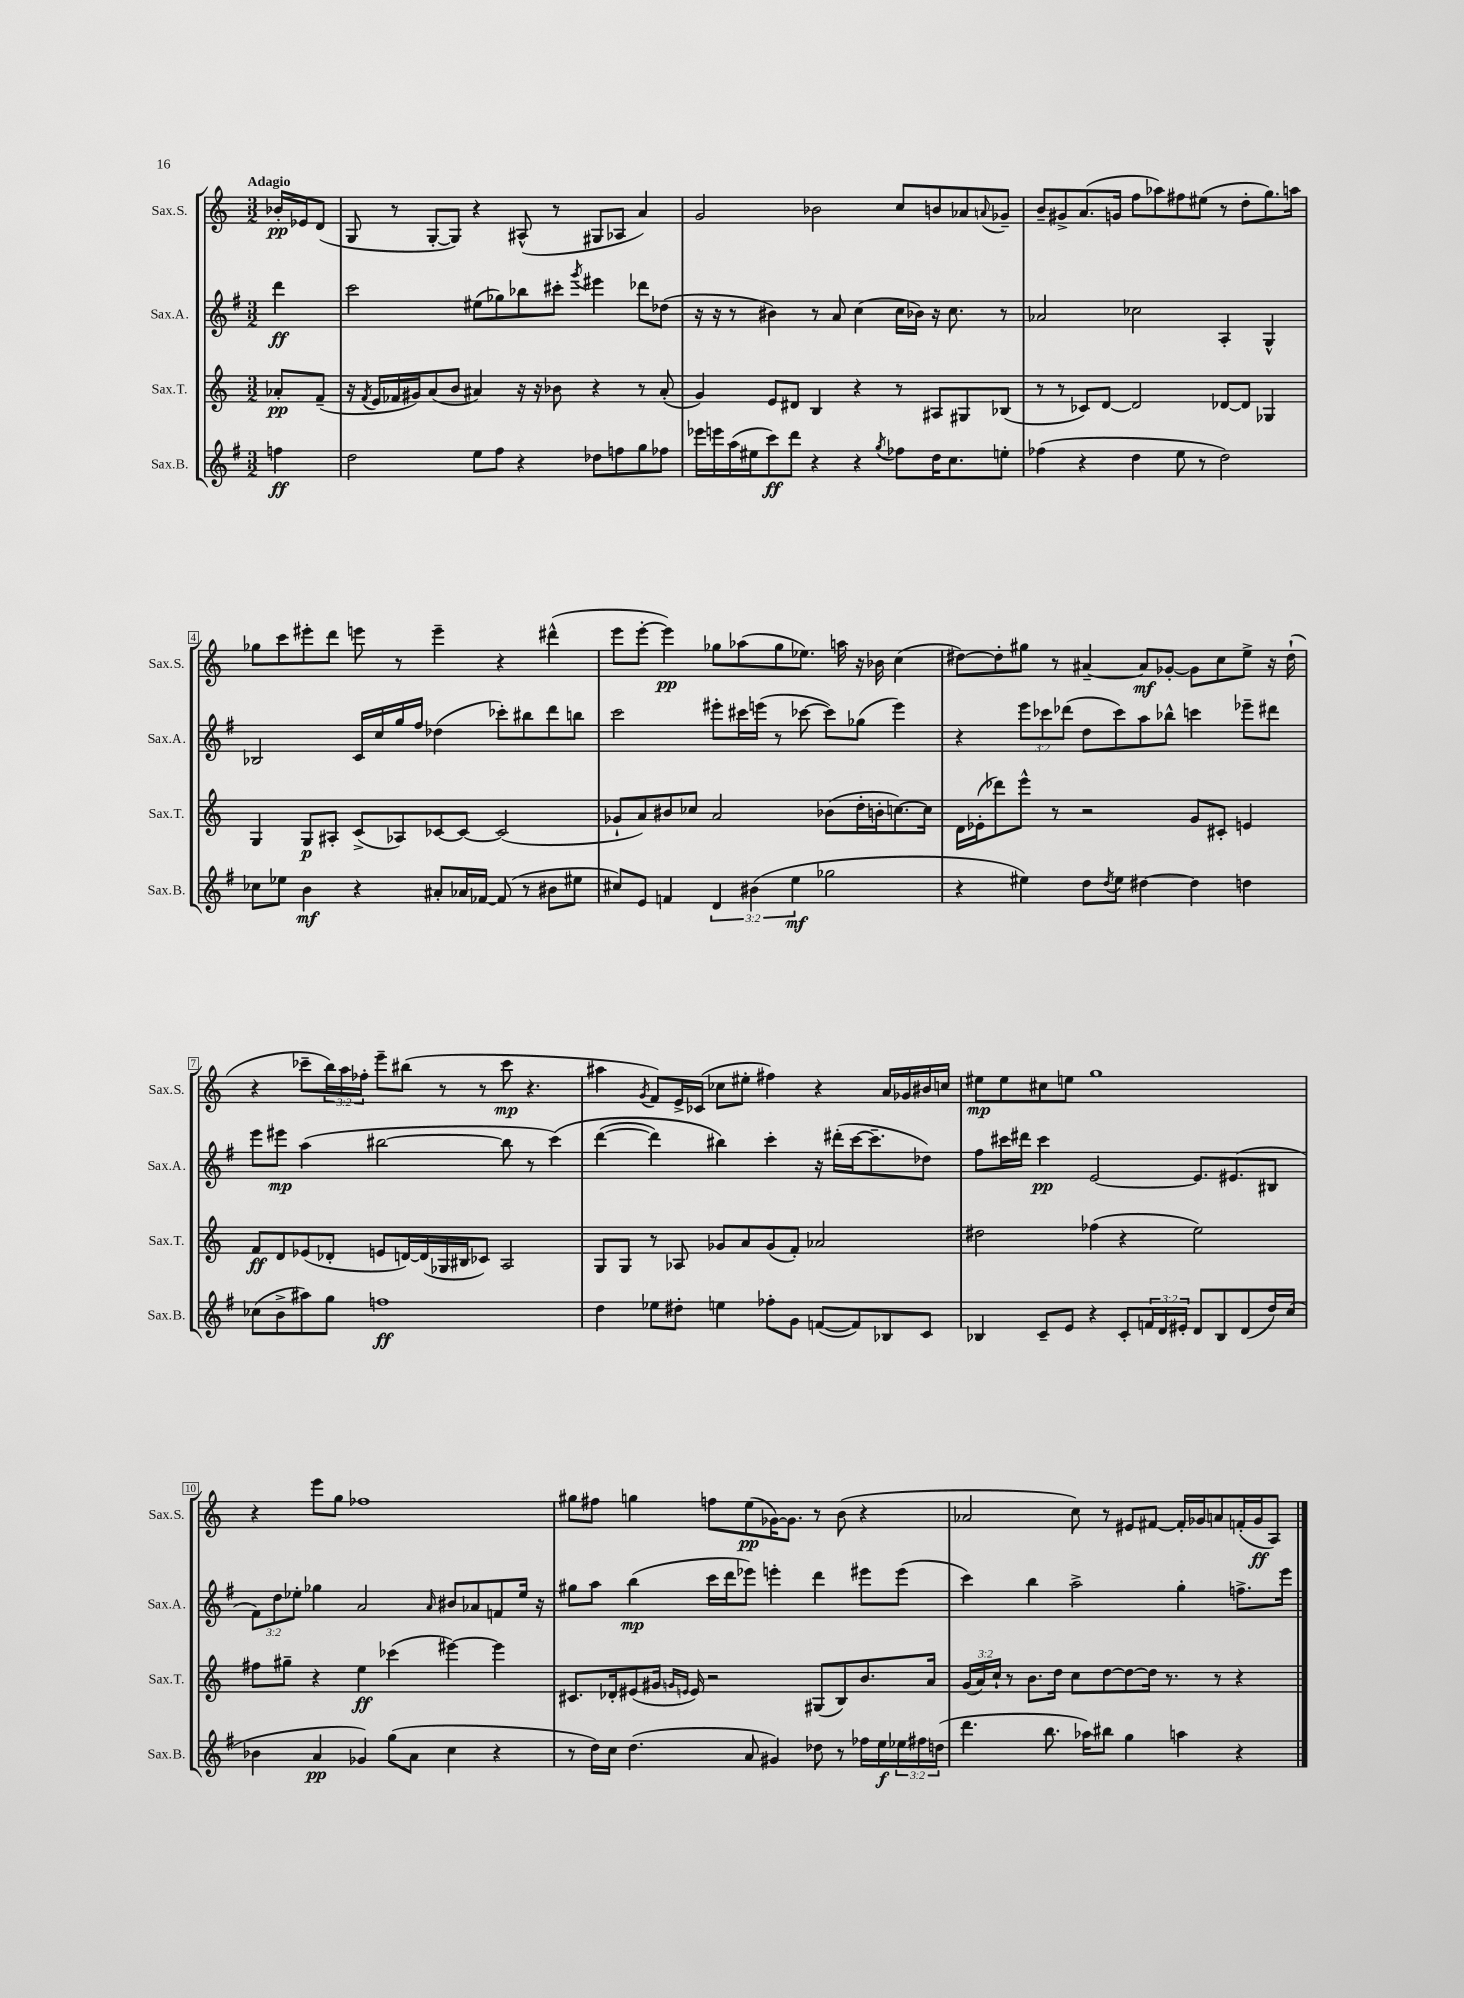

**kern	**dynam	**kern	**dynam	**kern	**dynam	**kern	**dynam
*part4	*part4	*part3	*part3	*part2	*part2	*part1	*part1
*staff4	*staff4	*staff3	*staff3	*staff2	*staff2	*staff1	*staff1
*I"Sax.B.	*	*I"Sax.T.	*	*I"Sax.A.	*	*I"Sax.S.	*
*I'Sax.B.	*	*I'Sax.T.	*	*I'Sax.A.	*	*I'Sax.S.	*
*clefG2	*	*clefG2	*	*clefG2	*	*clefG2	*
*k[f#]	*	*k[]	*	*k[f#]	*	*k[]	*
*M3/2	*	*M3/2	*	*M3/2	*	*M3/2	*
=	=	=	=	=	=	=	=
!	!	!	!	!	!	!LO:TX:a:B:t=Adagio	!
4ffn\	ff	8a-X'/L	pp	4ddd\	ff	16b-X'/LL	pp
.	.	.	.	.	.	16e-X/J	.
.	.	(8f~/J	.	.	.	(8d/J	.
=1	=1	=1	=1	=1	=1	=1	=1
2dd\	.	16r	.	2ccc\	.	8G/	.
.	.	8qf/	.	.	.	.	.
.	.	16e/LL	.	.	.	.	.
.	.	16f-X/	.	.	.	8r	.
.	.	16g#X/J)	.	.	.	.	.
.	.	(8a/	.	.	.	[8G'/L	.
.	.	8b/J	.	.	.	8G/J])	.
8ee\L	.	4a#X/)	.	(8ee#X\L	.	4r	.
8ff#\J	.	.	.	8gg-X\)	.	.	.
4r	.	16r	.	8bb-X\	.	(8A#X^^/	.
.	.	16r	.	.	.	.	.
.	.	8b-X\	.	8ccc#X'\J	.	8r	.
.	.	.	.	8qggg/	.	.	.
8dd-X\L	.	4r	.	4eee#X\	.	8G#X/L	.
8ffn\	.	.	.	.	.	8A-X/J	.
8gg\	.	8r	.	8ddd-X\L	.	4a/)	.
8ff-X\J	.	(8a#'/	.	(8dd-X\J	.	.	.
=2	=2	=2	=2	=2	=2	=2	=2
16eee-X\LL	.	4g/)	.	16r	.	2g/	.
16eeen\	.	.	.	16r	.	.	.
(16aa\	.	.	.	8r	.	.	.
16ee#X\J	.	.	.	.	.	.	.
8ccc\)	ff	8e/L	.	4b#X\)	.	.	.
8ddd\J	.	8d#X/J	.	.	.	.	.
4r	.	4B/	.	8r	.	2b-X\	.
.	.	.	.	8a/	.	.	.
4r	.	4r	.	(4cc\	.	.	.
8qgg/	.	.	.	.	.	.	.
8ff-X\L	.	8r	.	16cc\LL	.	8cc/L	.
.	.	.	.	16b-X\JJ)	.	.	.
16dd\K	.	8A#X/L	.	16r	.	8bn/	.
8.cc\	.	.	.	8.cc\	.	.	.
.	.	8G#X/	.	.	.	8a-X/	.
.	.	.	.	.	.	8qqan/	.
8een'\J	.	(8B-X/J	.	8r	.	8g-X~/J	.
=3	=3	=3	=3	=3	=3	=3	=3
(4ff-X\	.	8r	.	2a-X/	.	8b~/L	.
.	.	8r	.	.	.	8g#X^/	.
4r	.	8c-X/L)	.	.	.	(8.a/	.
.	.	[8d/J	.	.	.	.	.
.	.	.	.	.	.	16gn/Jk	.
4dd\	.	2d/]	.	2cc-X\	.	8ff\L	.
.	.	.	.	.	.	8aa-X\)	.
8ee\	.	.	.	.	.	8ff#X\	.
8r	.	.	.	.	.	(8ee#X\J	.
2dd\)	.	[8d-X/L	.	4A'/	.	8r	.
.	.	8d-/J]	.	.	.	8dd'\L	.
.	.	4G-X/	.	4G^^/	.	8.gg\)	.
.	.	.	.	.	.	16aan\Jk	.
!!LO:LB:g=z
=4	=4	=4	=4	=4	=4	=4	=4
8cc-X\L	.	4G/	.	2B-X/	.	8gg-X\L	.
8ee-X\J	.	.	.	.	.	8ccc\	.
4b\	mf	8G/L	p	.	.	8eee#X'\	.
.	.	8A#X'/J	.	.	.	8ddd\J	.
4r	.	(8c^/L	.	16c/LL	.	8eeen\	.
.	.	.	.	16cc/	.	.	.
.	.	8A-X/)	.	16gg/	.	8r	.
.	.	.	.	16ff#/JJ	.	.	.
8a#X'/L	.	[8c-X/	.	(4dd-X\	.	4eee~\	.
16a-X/L	.	8c-/J_	.	.	.	.	.
[16f-X/JJ	.	.	.	.	.	.	.
(8f-/]	.	(2c-/]	.	8ccc-X'\L)	.	4r	.
8r	.	.	.	8bb#X\	.	.	.
8b#X\L	.	.	.	8ddd\	.	(4ddd#X^^\	.
8ee#X\J	.	.	.	8bbn\J	.	.	.
=5	=5	=5	=5	=5	=5	=5	=5
8cc#X/L)	.	8g-X`/L	.	2ccc\	.	8eee\L	.
8e/J	.	8a/)	.	.	.	[8eee'\J	.
4fn/	.	8b#X/	.	.	.	4eee\])	pp
.	.	8cc-X/J	.	.	.	.	.
6d/	.	2a/	.	8eee#X'\L	.	8gg-X\L	.
.	.	.	.	16ccc#X\L	.	(8aa-X\	.
(6b#X\	.	.	.	.	.	.	.
.	.	.	.	(16eeen\JJ	.	.	.
.	.	.	.	8r	.	8gg-\	.
6ee\	mf	.	.	.	.	.	.
.	.	.	.	[8ccc-X\	.	8.ee-X\J)	.
2gg-X\	.	(8b-X\L	.	8ccc-\L])	.	.	.
.	.	.	.	.	.	16aan\	.
.	.	16dd'\L	.	(8gg-X\J	.	16r	.
.	.	16bn'\J	.	.	.	16b-X\	.
.	.	[8.ccn\)	.	4eee\)	.	(4cc\	.
.	.	16cc\Jk]	.	.	.	.	.
=6	=6	=6	=6	=6	=6	=6	=6
4r	.	16d\LL	.	4r	.	[8dd#X\L)	.
.	.	(16e-X'\J	.	.	.	.	.
.	.	8ddd-X\)	.	.	.	8dd#'\]	.
4ee#X\)	.	8eee^^\J	.	12eee\L	.	8gg#X\J	.
.	.	.	.	12ccc-X\	.	.	.
.	.	8r	.	.	.	8r	.
.	.	.	.	(12ddd-X\J	.	.	.
8dd\L	.	2r	.	8dd\L	.	[4a#X~/	.
8qdd/	.	.	.	.	.	.	.
8ee#\J	.	.	.	8ccc-\)	.	.	.
[4dd#X\	.	.	.	8aa\	.	8a#/L]	mf
.	.	.	.	8bb-X^^\J	.	[8g-X'/J	.
4dd#\]	.	8g/L	.	4cccn\	.	8g-\L]	.
.	.	8c#X'/J	.	.	.	8cc\	.
4ddn\	.	4en/	.	8eee-X~\L	.	8ee^\J	.
.	.	.	.	8ddd#X\J	.	16r	.
.	.	.	.	.	.	(16dd#`\	.
!!LO:LB:g=z
=7	=7	=7	=7	=7	=7	=7	=7
(8cc-X\L	.	8f/L	ff	8eee\L	.	4r	.
8b^\	.	8d/	.	8eee#X\J	mp	.	.
8aa#X\)	.	(8e-X/	.	(4aa\	.	8ccc-X~\L	.
8gg\J	.	8d-X'/J	.	.	.	24bb\L)	.
.	.	.	.	.	.	24aa\	.
.	.	.	.	.	.	24ff-X'\JJ	.
1ffn	ff	8en/L	.	[2bb#X\	.	8eee~\L	.
.	.	[16dn/L)	.	.	.	(8bb#X\J	.
.	.	(16d/]	.	.	.	.	.
.	.	16G-X/	.	.	.	8r	.
.	.	16B#X/J	.	.	.	.	.
.	.	8c-X/J)	.	.	.	8r	.
.	.	2A/	.	8bb#\]	.	8ccc-\	mp
.	.	.	.	8r	.	4.r	.
.	.	.	.	(4ccc\)	.	.	.
=8	=8	=8	=8	=8	=8	=8	=8
4dd\	.	8G/L	.	([4ddd\	.	4aa#X\	.
.	.	8G/J	.	.	.	.	.
.	.	.	.	.	.	8qg/	.
8ee-X\L	.	8r	.	4ddd\])	.	8f/L)	.
8dd#X'\J	.	8A-X/	.	.	.	16e^/L	.
.	.	.	.	.	.	(16c-X/JJ	.
4een\	.	8g-X/L	.	4bb#X\)	.	8cc-X\L	.
.	.	8a/	.	.	.	8ee#X'\J	.
8ff-X'\L	.	(8g-/	.	4ccc'\	.	4ff#X\)	.
8g\J	.	8f'/J)	.	.	.	.	.
([8fn/L	.	2a-X/	.	16r	.	4r	.
.	.	.	.	(16ddd#X'\LL	.	.	.
8f/])	.	.	.	[16ccc\J	.	.	.
.	.	.	.	8.ccc~\]	.	.	.
8B-X/	.	.	.	.	.	16a/LL	.
.	.	.	.	.	.	16g-X/	.
8c/J	.	.	.	8dd-X\J)	.	16b#X/	.
.	.	.	.	.	.	16ccn/JJ	.
=9	=9	=9	=9	=9	=9	=9	=9
4B-X/	.	2dd#X\	.	8ff#\L	.	8ee#X\L	mp
.	.	.	.	16ccc#X\L	.	8ee#\	.
.	.	.	.	16ddd#X\JJ	.	.	.
8c~/L	.	.	.	4ccc#\	pp	8cc#X\	.
8e/J	.	.	.	.	.	8een\J	.
4r	.	(4ff-X\	.	[2e/	.	1gg	.
8c'/L	.	4r	.	.	.	.	.
24fn/L	.	.	.	.	.	.	.
24d/	.	.	.	.	.	.	.
24e#X'/JJ	.	.	.	.	.	.	.
8d/L	.	2ee\)	.	8.e/L]	.	.	.
8B-/	.	.	.	.	.	.	.
.	.	.	.	(8.e#X/	.	.	.
(8d/	.	.	.	.	.	.	.
16dd/L)	.	.	.	8B#X/J	.	.	.
(16cc/JJ	.	.	.	.	.	.	.
!!LO:LB:g=z
=10	=10	=10	=10	=10	=10	=10	=10
4b-X\	.	8ff#X\L	.	12f#\L)	.	4r	.
.	.	.	.	12dd\	.	.	.
.	.	8gg#X~\J	.	.	.	.	.
.	.	.	.	12ee-X'\J	.	.	.
4a/	pp	4r	.	4gg-X\	.	8eee\L	.
.	.	.	.	.	.	8gg\J	.
4g-X/)	.	4ee\	ff	2a/	.	1ff-X	.
(8gg\L	.	(4ccc-X\	.	.	.	.	.
8a\J	.	.	.	.	.	.	.
.	.	.	.	16qqa/	.	.	.
4cc\	.	[4eee#X\)	.	8b#X/L	.	.	.
.	.	.	.	8a-X/	.	.	.
4r	.	4eee#\]	.	8fn/	.	.	.
.	.	.	.	16ee-/Jk	.	.	.
.	.	.	.	16r	.	.	.
=11	=11	=11	=11	=11	=11	=11	=11
8r	.	8.c#X/L	.	8gg#X\L	.	8gg#X\L	.
16dd\LL)	.	.	.	8aa\J	.	8ff#X\J	.
16cc\JJ	.	16d-X'/k	.	.	.	.	.
(4.dd\	.	(8e#X/	.	(4bb\	mp	4ggn\	.
.	.	16g#X/Jk	.	.	.	.	.
.	.	16qqgn/LL	.	.	.	.	.
.	.	16qqen/JJ	.	.	.	.	.
.	.	16e/)	.	.	.	.	.
.	.	2r	.	16ccc\LL	.	8ffn\L	.
.	.	.	.	16ddd\J	.	.	.
8a/	.	.	.	8eee-X\J)	.	(8ee\	pp
4g#X/)	.	.	.	4eeen'\	.	[16g-X\K)	.
.	.	.	.	.	.	8.g-\J]	.
8dd-X\	.	(8G#X/L	.	4ddd\	.	8r	.
8r	.	8B/)	.	.	.	(8b\	.
16ff-X\LL	.	8.b/	.	8eee#X\L	.	4r	.
16ee\	f	.	.	.	.	.	.
24ee-X\	.	.	.	(8eee#\J	.	.	.
24ff#X\	.	.	.	.	.	.	.
.	.	16a/Jk	.	.	.	.	.
(24ddn\JJ	.	.	.	.	.	.	.
=12	=12	=12	=12	=12	=12	=12	=12
4.ddd\	.	(24g/LL	.	4ccc\)	.	2a-X/	.
.	.	24a/)	.	.	.	.	.
.	.	24cc`/JJ	.	.	.	.	.
.	.	8r	.	.	.	.	.
.	.	8.b\L	.	4bb\	.	.	.
8.bb\	.	.	.	.	.	.	.
.	.	16dd\Jk	.	.	.	.	.
.	.	8cc\L	.	2aa^\	.	8cc\)	.
16aa-X\KL)	.	.	.	.	.	.	.
8bb#X\J	.	[8dd\	.	.	.	8r	.
4gg\	.	8dd\_	.	.	.	8e#X/L	.
.	.	16dd\Jk]	.	.	.	[8f#X/J	.
.	.	8.r	.	.	.	.	.
4aan\	.	.	.	4gg'\	.	16f#'/LL]	.
.	.	.	.	.	.	16g-X/J	.
.	.	8r	.	.	.	8an/	.
4r	.	4r	.	8.ffn^\L	.	(16fn'/L	.
.	.	.	.	.	.	16g-/J	ff
.	.	.	.	.	.	8A/J)	.
.	.	.	.	16eee\Jk	.	.	.
==	==	==	==	==	==	==	==
*-	*-	*-	*-	*-	*-	*-	*-
